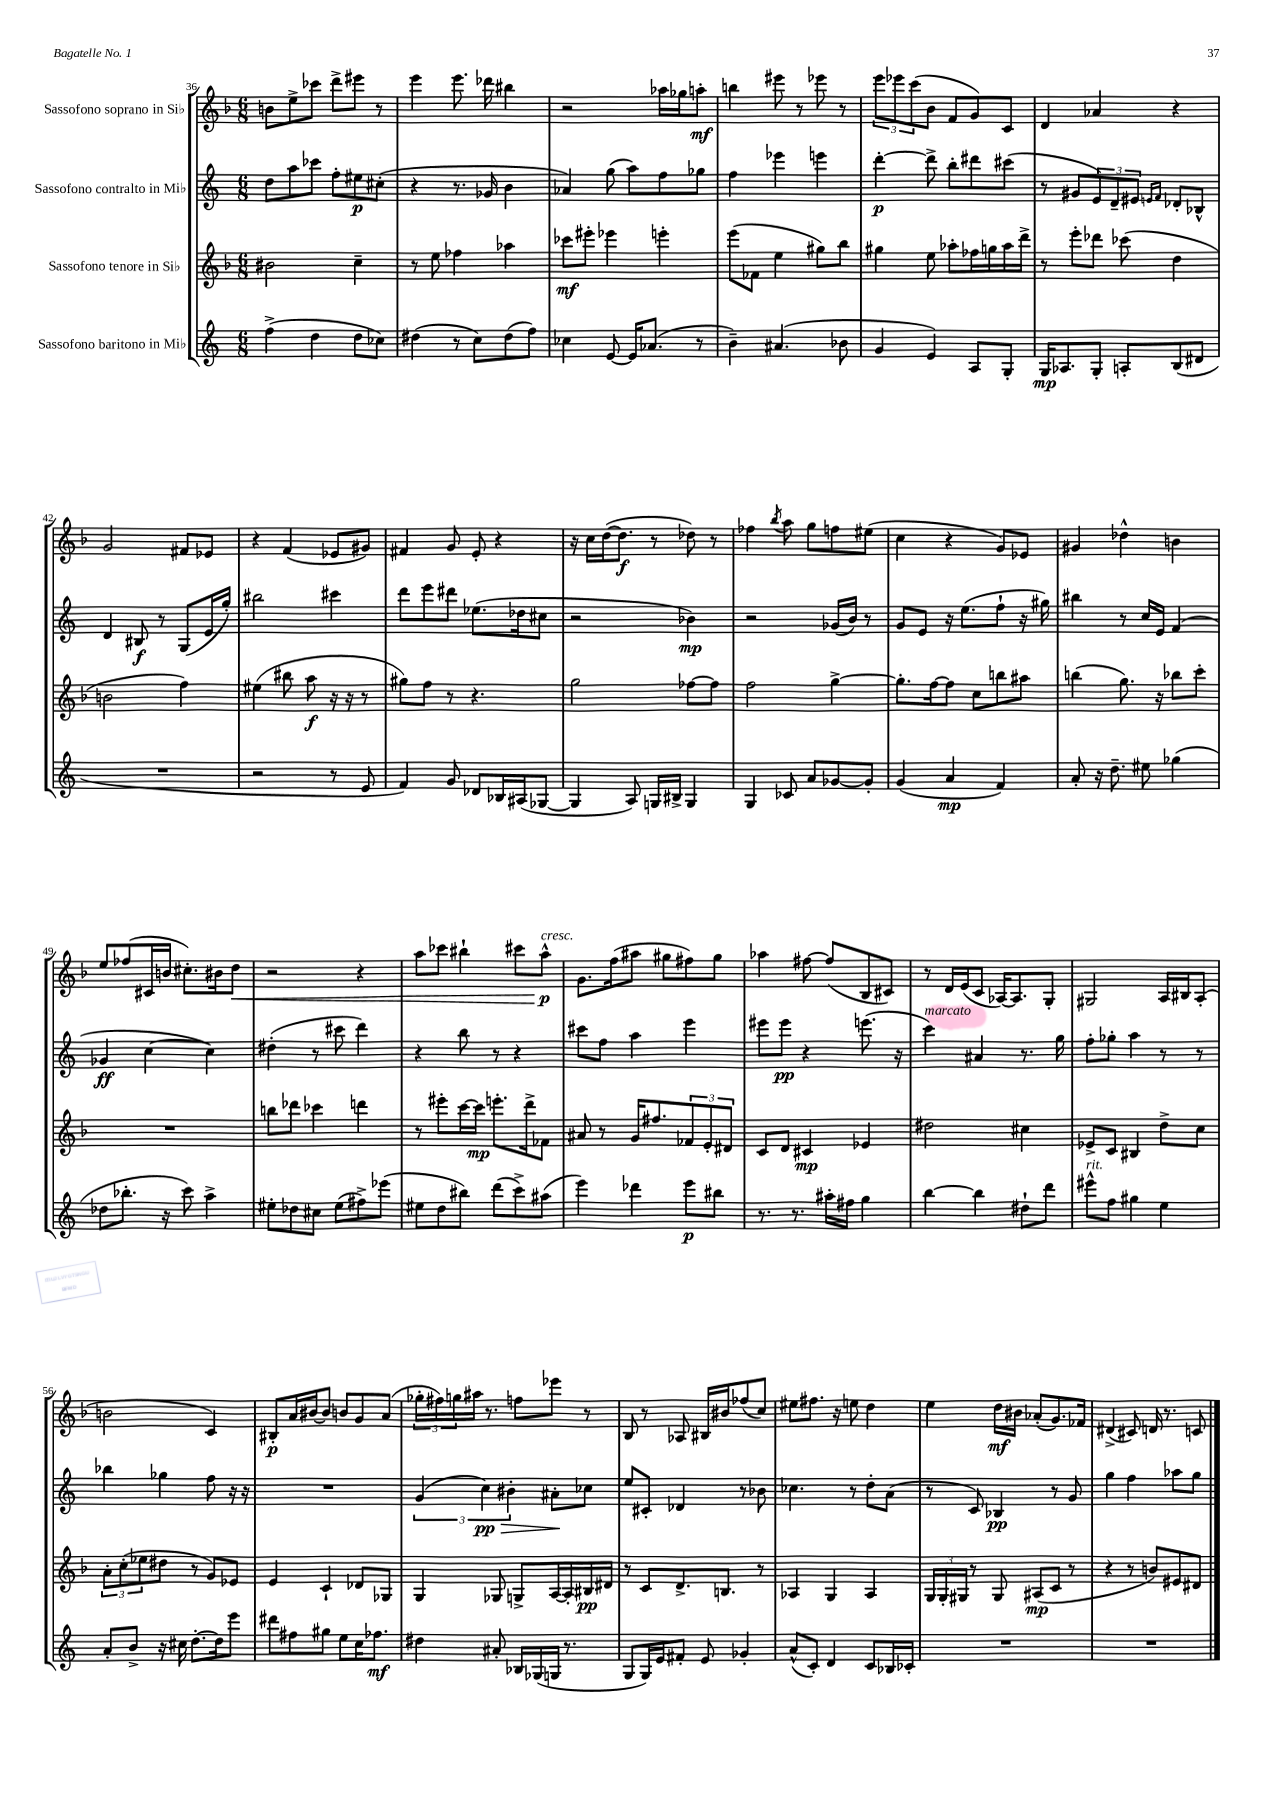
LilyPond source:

<<
\new StaffGroup <<
\new Staff = "s0" \with { instrumentName = "Sassofono soprano in Sib" } {
    \clef treble \key f \major \numericTimeSignature \time 6/8
    b'8 e''8-> ces'''8 d'''8-> eis'''8 r8 |
    e'''4 e'''8. des'''16 bis''4 |
    r2 aes''16 ges''16 a''8-.\mf |
    b''4 eis'''8 r8 ees'''8 r8 |
    \tuplet 3/2 { e'''8 ees'''8 c'''8( } bes'8 f'8 g'8) c'8 |
    d'4 aes'4 r4 |
    g'2 fis'8 ees'8 |
    r4 f'4( ees'8 gis'8) |
    fis'4 g'8 e'8-. r4 |
    r16 c''16 d''16~( d''8.\f r8 des''8) r8 |
    fes''4 \acciaccatura { bes''8 } a''8 g''8 f''8 eis''8( |
    c''4 r4 g'8) ees'8 |
    gis'4 des''4-^ b'4 |
    e''8 fes''8( cis'16 b'16 cis''8.-.) bis'16 d''8\< |
    r2 r4 |
    a''8 ces'''8 bis''4-! cis'''8 a''8-^\p\!^\markup { \italic "cresc." } |
    g'8. f''16( ais''8 gis''8 fis''8) gis''8 |
    aes''4 fis''8~ fis''8( bes8 cis'8) |
    r8 d'16 e'16( c'8 aes16~) aes8. g8-. |
    gis2 a16 bis16 a8-.( |
    b'2 c'4) |
    bis8-.\p a'16 bis'16~ bis'8 b'8 g'8 a'8( |
    \tuplet 3/2 { ges''16-. fis''16) g''16 } ais''16 r8. f''8 ees'''8 r8 |
    bes8 r8 aes8 bis16 bis'16 fes''8( c''8) |
    eis''8 fis''8. r16 e''8 d''4 |
    e''4 d''16\mf bis'16 aes'8-.( g'8.) fes'16 |
    dis'4->( cis'8) d'16 r8. c'8 \bar "|." |
}
\new Staff = "s1" \with { instrumentName = "Sassofono contralto in Mib" } {
    \clef treble \key c \major \numericTimeSignature \time 6/8
    d''8 a''8 ces'''8 f''8-. eis''8\p cis''8-.( |
    r4 r8. ges'16 b'4 |
    aes'4) g''8( a''8) f''8 ges''8 |
    f''4 ees'''4 e'''4 |
    d'''4~-.\p d'''8-> b''8-. dis'''8 cis'''8( |
    r8 gis'8 \tuplet 3/2 { e'8) d'8-- eis'8 } \grace { e'16 f'16 } des'8-. bes8-^ |
    d'4 bis8\f r8 g8( e'16 g''16-.) |
    bis''2 cis'''4 |
    d'''8 e'''8 dis'''8 ees''8.( des''16 cis''8 |
    r2 bes'4\mp) |
    r2 ges'16( b'16) r8 |
    g'8 e'8 r16 e''8.( f''8-! r16 gis''16) |
    bis''4 r8 c''16 e'16 f'4( |
    ges'4\ff c''4~ c''4) |
    dis''4-.( r8 cis'''8 d'''4) |
    r4 b''8 r8 r4 |
    cis'''8 f''8 a''4 e'''4 |
    eis'''8 eis'''8\pp r4 e'''8.( r16 |
    c'''4^\markup { \italic "marcato" }) ais'4 r8. g''16 |
    f''8-. ges''8-. a''4 r8 r8 |
    bes''4 ges''4 f''8 r16 r16 |
    R2. |
    \tuplet 3/2 { g'4( c''4\pp\>) bis'4-. } ais'8-.\! ces''8 |
    e''8 cis'8-. des'4 r8 bes'8 |
    ces''4. r8 d''8-. a'8( |
    r8 c'8) bes4\pp r8 g'8 |
    g''4 f''4 aes''8 g''8 \bar "|." |
}
\new Staff = "s2" \with { instrumentName = "Sassofono tenore in Sib" } {
    \clef treble \key f \major \numericTimeSignature \time 6/8
    bis'2 c''4-- |
    r8 e''8 fes''4 aes''4 |
    ces'''8\mf eis'''8-. ees'''4 e'''4-. |
    e'''8( fes'8 e''4 gis''8) bes''8 |
    gis''4 e''8 aes''8-. fes''16 g''16 aes''16 d'''16-> |
    r8 e'''8-. des'''8 ces'''8( d''4 |
    b'2 f''4) |
    eis''4( bis''8 a''8\f r16 r16 r8 |
    gis''8) f''8 r8 r4. |
    g''2 fes''8~ fes''8 |
    f''2 g''4~-> |
    g''8.-. f''16~ f''8 c''8 b''8 ais''8 |
    b''4( g''8.) r16 bes''8 c'''8-. |
    R2. |
    b''8 des'''8 ces'''4 d'''4 |
    r8 eis'''8-. c'''16~ c'''16\mp e'''8.-. d'''16-> fes'8 |
    ais'8 r8 g'16 fis''8. \tuplet 3/2 { fes'8 e'8-. dis'8 } |
    c'8 d'8 cis'4\mp ees'4 |
    dis''2 cis''4 |
    ees'8-> c'8 bis4 d''8-> c''8 |
    \tuplet 3/2 { a'8-. c''8-.( ees''8 } dis''8 r8 g'8) ees'8 |
    e'4 c'4-! des'8 ges8 |
    g4 ges8 g8-> a16~ a16-. bis16\pp dis'16 |
    r8 c'8 d'8.-> b8. r8 |
    aes4 g4 aes4 |
    \tuplet 3/2 { g16 g16-. gis16 } r8 gis8 ais8\mp( c'8 r8 |
    r4 r8 b'8) eis'8 dis'8 \bar "|." |
}
\new Staff = "s3" \with { instrumentName = "Sassofono baritono in Mib" } {
    \clef treble \key c \major \numericTimeSignature \time 6/8
    f''4->( d''4 d''8 ces''8) |
    dis''4( r8 c''8) dis''8( f''8) |
    ces''4 e'8~ e'16 aes'8.( r8 |
    b'4--) ais'4.( bes'8 |
    g'4 e'4) a8 g8-. |
    g16\mp aes8. g8-. a8-. b8( dis'8 |
    R2. |
    r2 r8 e'8 |
    f'4) g'8 des'8 bes16 ais16( ges8~ |
    ges4 a8) g16 bis16-> g4 |
    g4 ces'8 a'8 ges'8~ ges'8-. |
    g'4( a'4\mp f'4) |
    a'8-. r16 d''8.-- eis''8 ges''4( |
    des''8 bes''8.-. r16 c'''8) a''4-> |
    eis''8-. des''8 cis''8 eis''8( fis''8->) ees'''8( |
    eis''8 d''8 bis''8) d'''8( c'''8->) ais''8( |
    e'''4) des'''4 e'''8\p bis''8 |
    r8. r8. ais''16-. fis''16 g''4 |
    b''4~ b''4 dis''8-! d'''8 |
    eis'''8-^^\markup { \italic "rit." } f''8 gis''4 e''4 |
    a'8-. b'8-> r16 cis''16 d''8.~-. d''16 e'''8 |
    dis'''8 fis''8 gis''8 e''8 c''16 fes''8.\mf |
    dis''4 ais'8-. bes16 ges16( g16 r8. |
    g8 g16) e'16 fis'8-. e'8 ges'4-. |
    a'8-^( c'8-.) d'4 c'8 bes16 ces'16-. |
    R2. |
    R2. \bar "|." |
}
>>
>>
\layout { \context { \Score currentBarNumber = #36 } }
